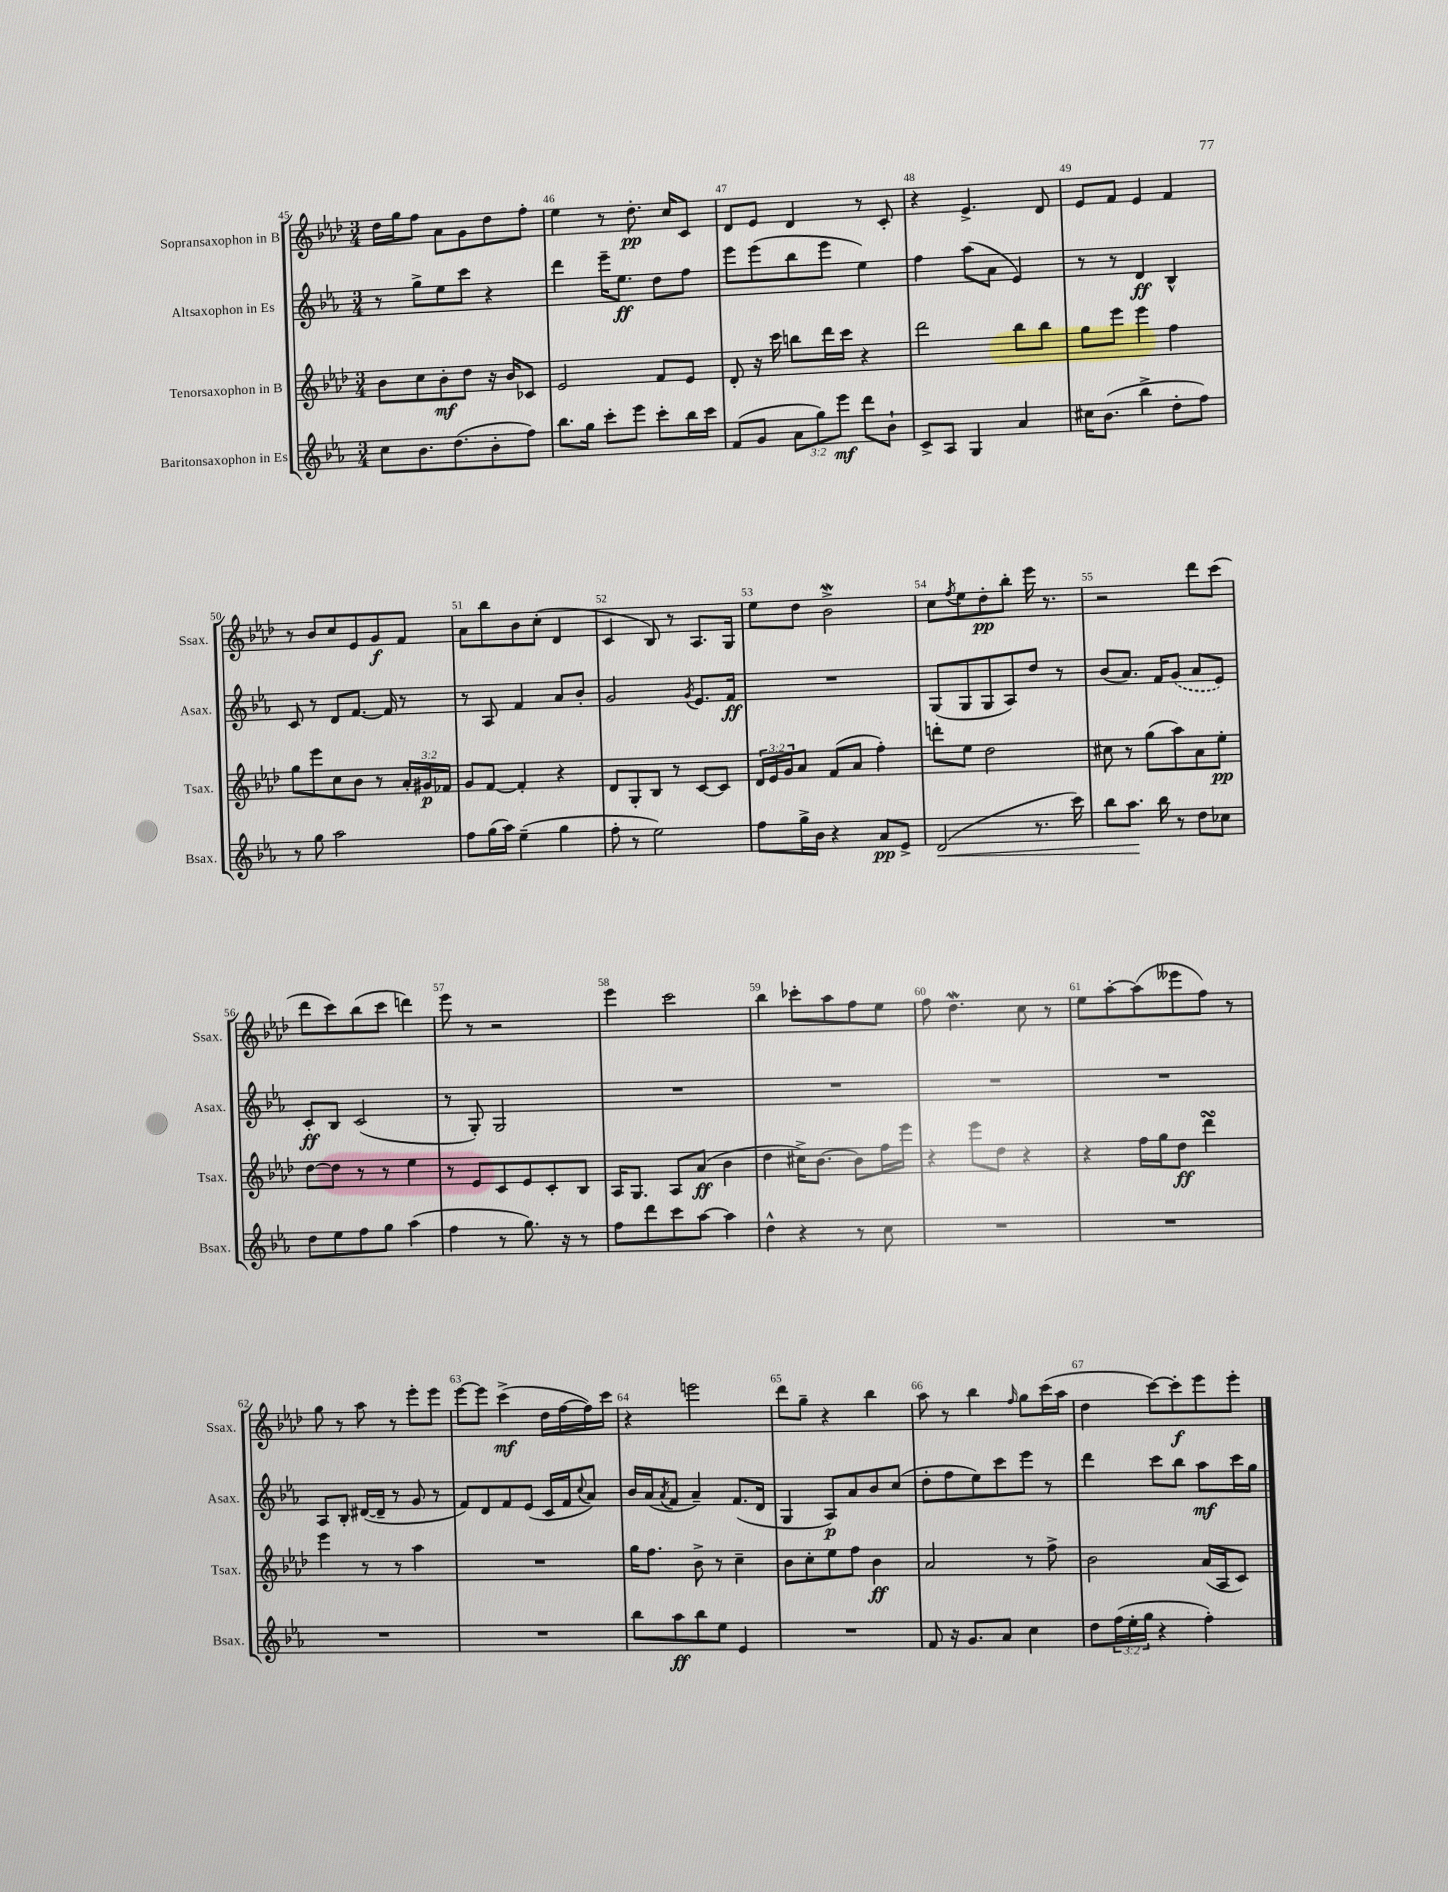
<<
\new StaffGroup <<
\new Staff = "s0" \with { instrumentName = "Sopransaxophon in B" shortInstrumentName = "Ssax." } {
    \clef treble \key aes \major \numericTimeSignature \time 3/4
    des''16 g''16 f''8 aes'8 g'8 des''8 f''8-. |
    ees''4 r8 des''8.-.\pp c''16 c'8 |
    des'8 ees'8 des'4 r8 c'8-. |
    r4 ees'4.-> des'8 |
    ees'8 f'8 ees'4 f'4 |
    r8 bes'8 c''8 ees'8 g'8\f f'8 |
    aes'8 bes''8 bes'8 c''8-.( des'4 |
    c'4 bes8) r8 aes8. g16 |
    ees''8 des''8 bes'2->\mordent |
    c''8 \acciaccatura { f''8 } ees''8 des''8-.\pp bes''8-. ees'''16 r8. |
    r2 des'''8 c'''8( |
    des'''8 c'''8) bes''8( c'''8 d'''4) |
    ees'''8 r8 r2 |
    ees'''4 c'''2 |
    bes''4 ces'''8-. aes''8 f''8 ees''8 |
    f''8 des''4.\mordent c''8 r8 |
    ees''8 aes''8~-. aes''8( eeses'''8 f''8) r8 |
    g''8 r8 aes''8 r8 ees'''8-. ees'''8 |
    ees'''8~ ees'''8 c'''4->\mf( des''16 f''16~ f''16) c'''16 |
    r4 e'''2 |
    des'''8 g''8-- r4 bes''4 |
    aes''8 r8 bes''4 \grace { f''16 } g''8 c'''16( aes''16 |
    des''4 c'''8~) c'''8-.\f ees'''8 ees'''8-. \bar "|." |
}
\new Staff = "s1" \with { instrumentName = "Altsaxophon in Es" shortInstrumentName = "Asax." } {
    \clef treble \key ees \major \numericTimeSignature \time 3/4
    r8 g''8-> ees''8 c'''8 r4 |
    d'''4 ees'''16-- ees''8.\ff d''8 f''8 |
    ees'''8 ees'''8( bes''8 ees'''8 ees''4) |
    f''4 aes''8( aes'8 ees'4) |
    r8 r8 d'4\ff bes4-^ |
    c'8 r8 d'8 f'8.~ f'16 r8 |
    r8 aes8 f'4 aes'8 bes'8-. |
    g'2 \acciaccatura { g'8 } ees'8. f'16\ff |
    R2. |
    g8( g8 g8 aes8) d''8 r8 |
    bes'8( aes'8.) f'16 \once \slurDashed g'8( aes'8 ees'8) |
    c'8-.\ff bes8 c'2( |
    r8 g8-.) g2 |
    R2. |
    R2. |
    R2. |
    R2. |
    aes8 bes8-. dis'16~( dis'16-- r8 g'8 r8 |
    f'8) d'8 f'8 ees'8( c'16 f'16 \appoggiatura { c''8 } aes'8) |
    bes'16 aes'16( \acciaccatura { aes'8 } f'8 aes'4--) f'8.( d'16 |
    g4 aes8\p) aes'8 bes'8 c''8( |
    d''8-. f''8 ees''8) c'''8 ees'''8 r8 |
    d'''4 c'''8 bes''8 aes''8\mf c'''16 g''16 \bar "|." |
}
\new Staff = "s2" \with { instrumentName = "Tenorsaxophon in B" shortInstrumentName = "Tsax." } {
    \clef treble \key aes \major \numericTimeSignature \time 3/4 \override Staff.TupletNumber.text = #tuplet-number::calc-fraction-text
    bes'8 c''8 bes'8-.\mf des''8 r16 bes'16 ces'8 |
    ees'2 f'8 ees'8 |
    des'8-. r16 c'''16 b''8 des'''16 c'''16 r4 |
    des'''2 bes''8 bes''8 |
    g''8 ees'''8 ees'''4 f''4 |
    g''8 ees'''8 c''8 bes'8 r8 \tuplet 3/2 { aes'16-. gis'16\p fes'16 } |
    g'8 f'8~ f'4-. r4 |
    des'8 g8-. bes8 r8 c'8~ c'8 |
    \tuplet 3/2 { des'16 ees'16 g'16 } aes'8 f'8( aes'8 f''4-.) |
    d'''8-. ees''8 des''2 |
    cis''8 r8 g''8( aes''8) aes'8 ees''8-.\pp |
    des''8~ des''8 r8 r8 ees''4 |
    r8 ees'8 c'8 ees'8 c'8-. bes8 |
    aes16 g8. aes8 aes'8\ff( bes'4 |
    des''4 cis''16->) bes'8.~ bes'8 f''16 ees'''16 |
    r4 ees'''8 des''8 r4 |
    r4 f''16 g''16 des''8\ff des'''4\turn |
    ees'''4 r8 r8 aes''4 |
    R2. |
    g''16 f''8. bes'8-> r8 c''4-- |
    bes'8 c''8-. ees''8 f''8 bes'4\ff |
    aes'2 r8 f''8-> |
    bes'2 aes'16( aes16 c'8) \bar "|." |
}
\new Staff = "s3" \with { instrumentName = "Baritonsaxophon in Es" shortInstrumentName = "Bsax." } {
    \clef treble \key ees \major \numericTimeSignature \time 3/4 \override Staff.TupletNumber.text = #tuplet-number::calc-fraction-text
    c''8 bes'8. d''8.( bes'8-. f''8) |
    bes''8. g''16 c'''8-. ees'''8 c'''8-. bes''16 c'''16 |
    f'8( g'8 \tuplet 3/2 { aes'8 g''8) ees'''8\mf } d'''8 bes'8-! |
    c'8-> aes8 g4 aes'4 |
    cis''16 bes'8.( bes''4-> d''8-. f''8) |
    r8 g''8 aes''2 |
    f''8 g''16( aes''16) ees''4--( g''4 |
    f''8-. r8 ees''2) |
    f''8 g''16-> bes'16 r4 aes'8\pp ees'8-> |
    d'2\<( r8. c'''16) |
    bes''8 aes''8.\! bes''16 r8 d''8 ces''8 |
    d''8 ees''8 f''8 g''8 aes''4( |
    f''4 r8 g''8.) r16 r8 |
    f''8 d'''8 c'''8 aes''8~ aes''4 |
    d''4-^ r4 r8 c''8 |
    R2. |
    R2. |
    R2. |
    R2. |
    bes''8 aes''8\ff bes''8 ees''8 ees'4 |
    R2. |
    f'8 r16 g'8. aes'8 c''4 |
    d''8 \tuplet 3/2 { f''16( ees''16-. g''16 } r4 f''4-.) \bar "|." |
}
>>
>>
\layout { \context { \Score currentBarNumber = #45 \override BarNumber.break-visibility = ##(#f #t #t) barNumberVisibility = #all-bar-numbers-visible } }
